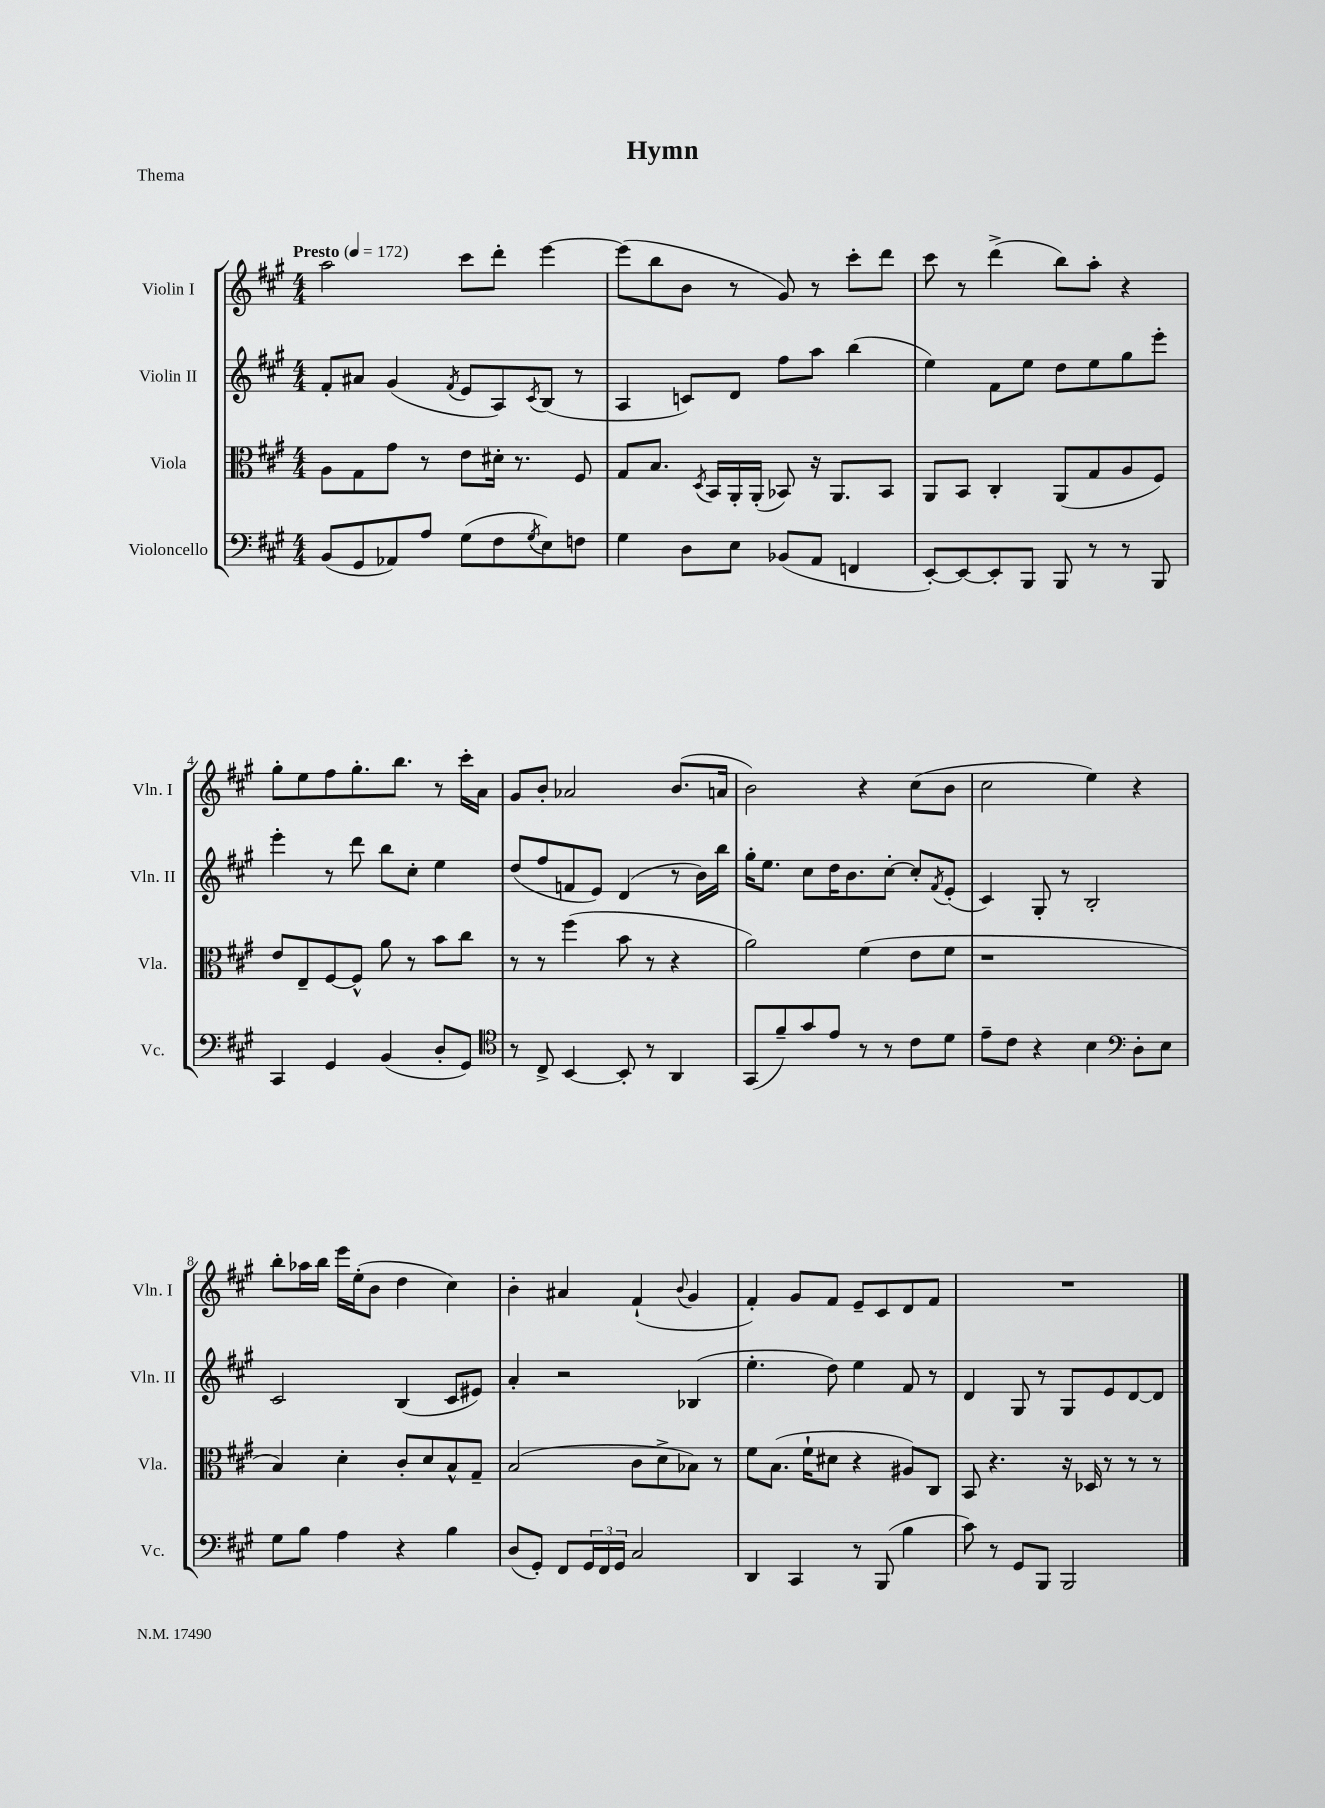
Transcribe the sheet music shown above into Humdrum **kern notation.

**kern	**kern	**kern	**kern
*staff4	*staff3	*staff2	*staff1
*clefF4	*clefC3	*clefG2	*clefG2
*k[f#c#g#]	*k[f#c#g#]	*k[f#c#g#]	*k[f#c#g#]
*M4/4	*M4/4	*M4/4	*M4/4
*MM172	*MM172	*MM172	*MM172
(8BB/L	8A\L	8f#'/L	2aa\
8GG#/	8G#\	8a#/J	.
8AA-/)	8g#\J	(4g#/	.
8A/J	8r	.	.
.	.	8qf#/	.
(8G#\L	8e\L	8e/L	8ccc#\L
8F#\	16d#'\Jk	8A/)	8ddd'\J
.	8.r	.	.
8qG#/	.	8qc#/	.
8E\)	.	(8B/J	[4eee\
8F\J	8F#/	8r	.
=	=	=	=
4G#\	8G#/L	4A/	(8eee\]L
.	8.B/J	.	8bb\
8D\L	.	8c/L)	8b\J
.	8qD/	.	.
.	16BB/LL	.	.
8E\J	16AA'/	8d/J	8r
.	(16AA'/JJ	.	.
(8BB-/L	8BB-/)	8ff#\L	8g#/)
8AA/J	16r	8aa\J	8r
.	8.AA/L	.	.
4FF/	.	(4bb\	8ccc#'\L
.	8BB-/J	.	8ddd\J
=	=	=	=
[8EE'/L)	8AA/L	4ee\)	8ccc#\
8EE/_	8BB/J	.	8r
8EE'/]	4C#'/	8f#\L	(4ddd^\
8BBB/J	.	8ee\J	.
8BBB/	(8AA/L	8dd\L	8bb\L)
8r	8G#/	8ee\	8aa'\J
8r	8A/	8gg#\	4r
8BBB/	8F#/J)	8eee'\J	.
=	=	=	=
4CC#/	8e/L	4eee'\	8gg#'\L
.	8E~/	.	8ee\
4GG#/	[8F#/	8r	8ff#\
.	8F#^^/]J	8ddd\	8.gg#'\
(4BB/	8a\	8bb\L	.
.	.	.	8.bb\J
.	8r	8cc#'\J	.
8D'/L	8b\L	4ee\	8r
8GG#/J)	8cc#\J	.	16ccc#'\LL
.	.	.	16a\JJ
=	=	=	=
*clefC4	*	*	*
8r	8r	(8dd/L	8g#/L
8C#^/	8r	8ff#/	8b'/J
[4BB/	(4ff#\	8f/	2a-/
.	.	8e/J)	.
8BB'/]	8b\	(4d/	.
8r	8r	.	.
4AA/	4r	8r	(8.b/L
.	.	16b\LL)	.
.	.	16bb\JJ	16a/Jk
=	=	=	=
(8GG#/L	2a\)	16gg#'\LK	2b\)
.	.	8.ee\J	.
8f#~/)	.	.	.
8g#/	.	8cc#\L	.
8e/J	.	16dd\K	.
.	.	8.b\	.
8r	(4f#\	.	4r
8r	.	[8cc#'\J	.
8c#\L	8e\L	8cc#'/]L	(8cc#\L
.	.	8qf#/	.
8d\J	8f#\J	(8e'/J	8b\J
=	=	=	=
8e~\L	1r	4c#/)	2cc#\
8c#\J	.	.	.
4r	.	8G#'/	.
.	.	8r	.
4B\	.	2B'/	4ee\)
*clefF4	*	*	*
8D'\L	.	.	4r
8E\J	.	.	.
=	=	=	=
8G#\L	4B/)	2c#/	8bb'\L
8B\J	.	.	16aa-\L
.	.	.	16bb\JJ
4A\	4d'\	.	16eee\LL
.	.	.	(16ee'\J
.	.	.	8b\J
4r	8c#'/L	(4B/	4dd\
.	8d/	.	.
4B\	8B^^/	8c#/L	4cc#\)
.	8G#~/J	8e#/J)	.
=	=	=	=
(8D/L	(2B/	4a'/	4b'\
8GG#'/J)	.	.	.
8FF#/L	.	2r	4a#/
24GG#/L	.	.	.
24FF#/	.	.	.
24GG#/JJ	.	.	.
2C#/	8c#\L	.	(4f#`/
.	8d^\	.	.
.	.	.	8qqb/
.	8B-\J)	(4B-/	4g#/
.	8r	.	.
=	=	=	=
4DD/	8f#\L	4.ee'\	4f#'/)
.	(8.B\J	.	.
4CC#/	.	.	8g#/L
.	16f#`\LK	.	.
.	8d#\J	8dd\)	8f#/J
8r	4r	4ee\	8e~/L
(8BBB/	.	.	8c#/
4B\	8A#/L)	8f#/	8d/
.	8C#/J	8r	8f#/J
=	=	=	=
8c#\)	8BB/	4d/	1r
8r	4.r	.	.
8GG#/L	.	8G#/	.
8BBB/J	.	8r	.
2BBB/	16r	8G#/L	.
.	16D-/	.	.
.	8r	8e/	.
.	8r	[8d/	.
.	8r	8d/]J	.
==	==	==	==
*-	*-	*-	*-
